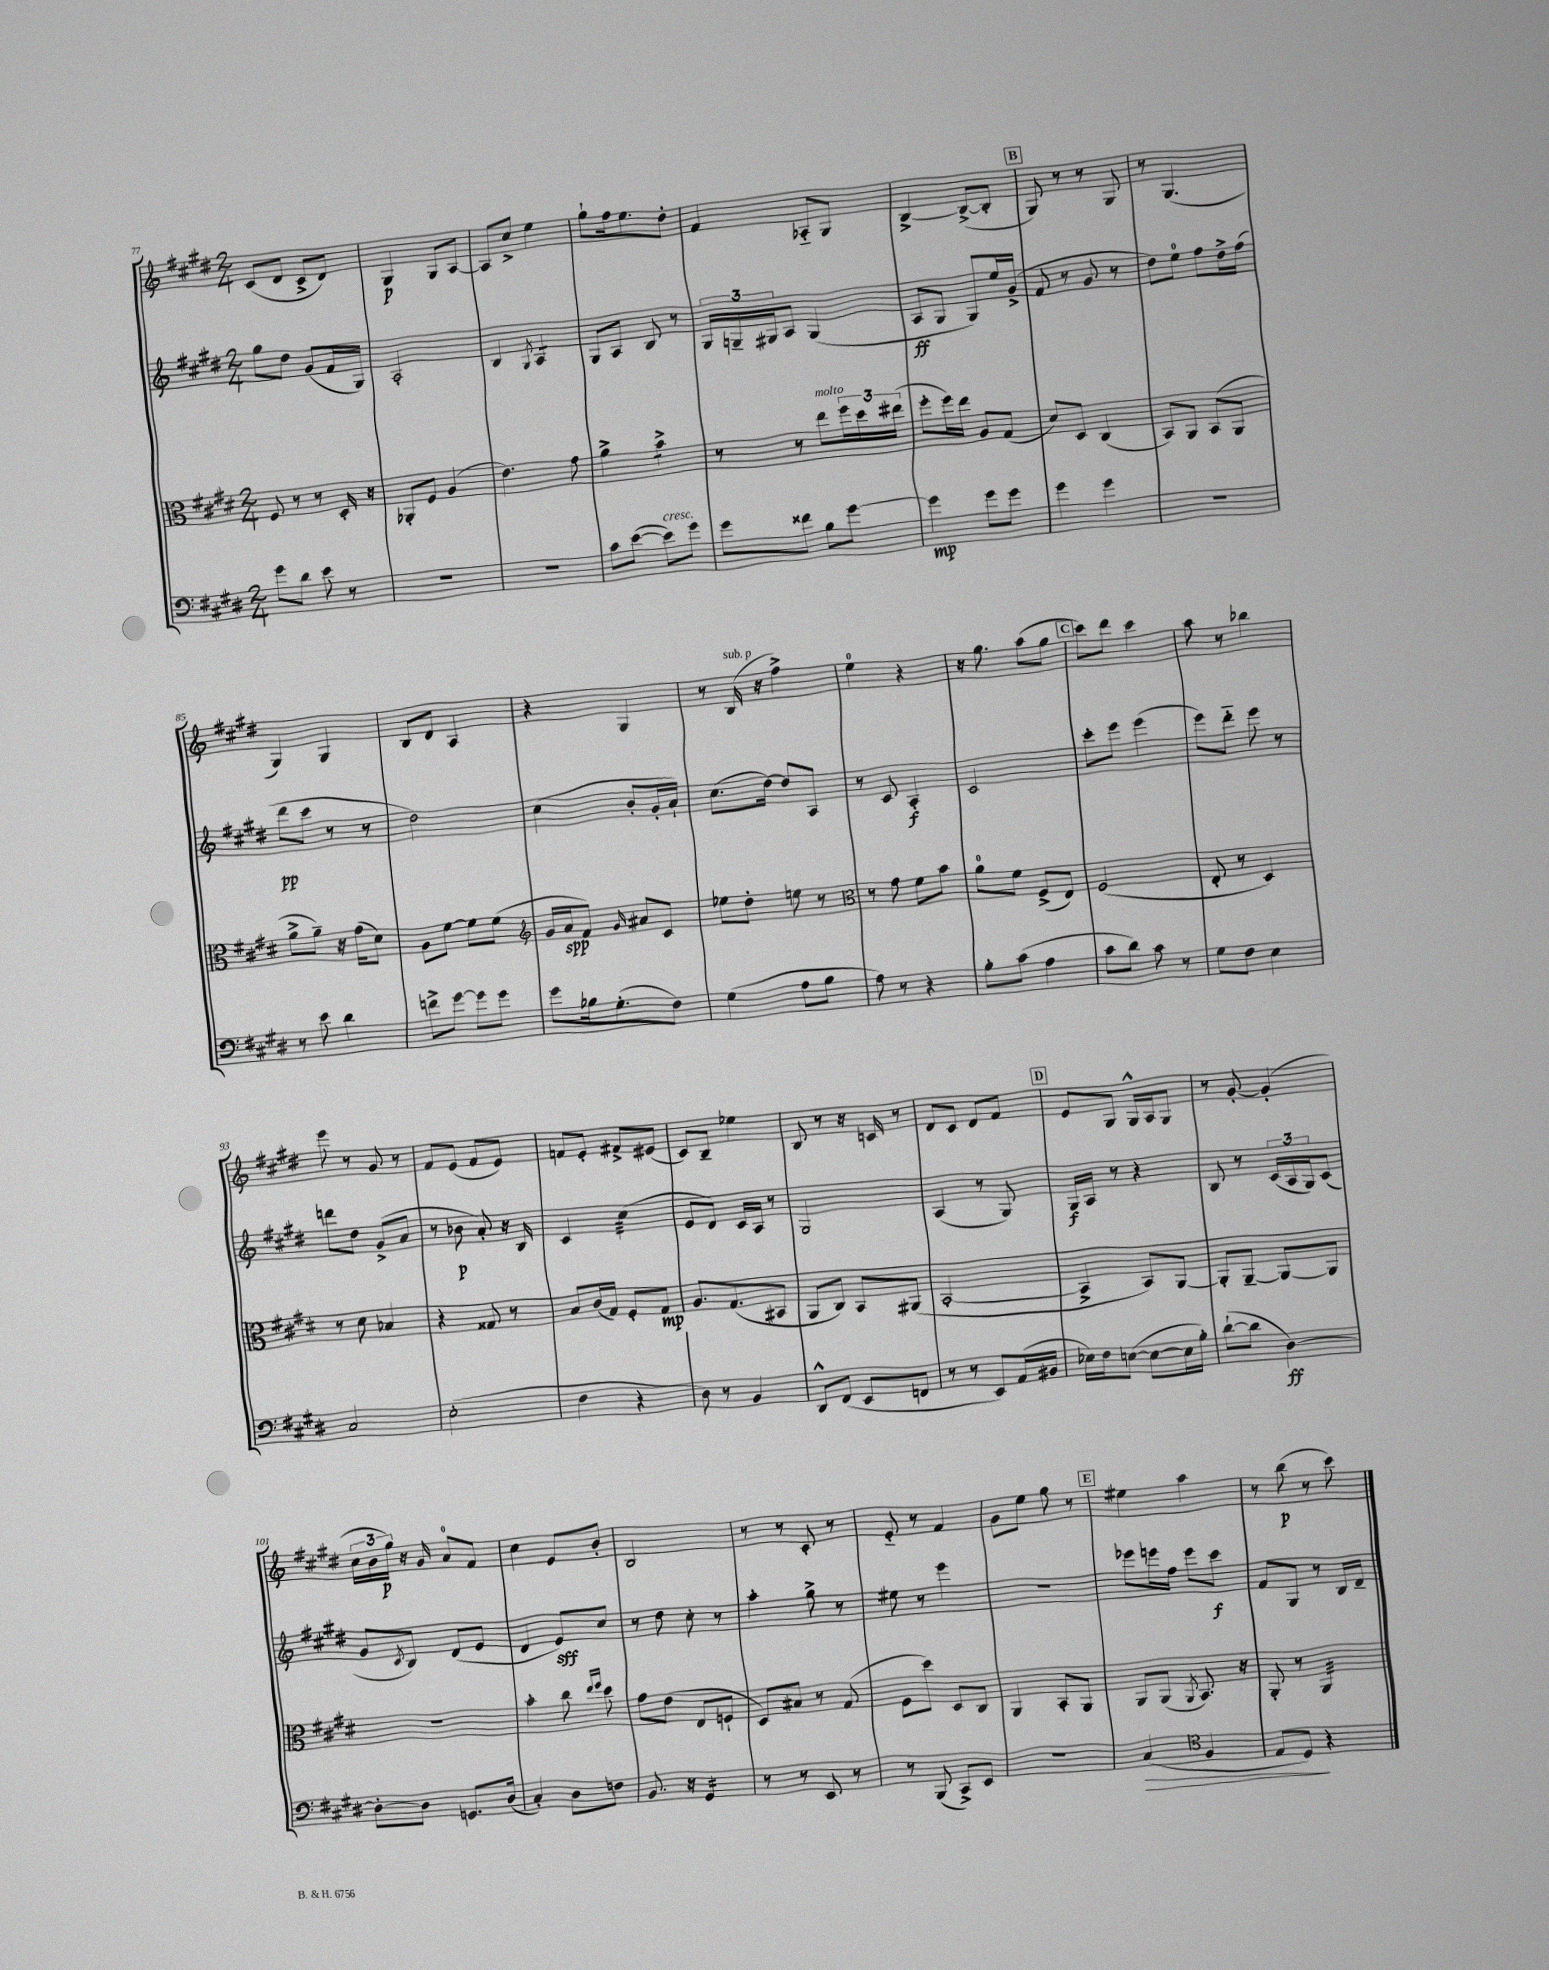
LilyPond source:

<<
\new StaffGroup <<
\new Staff = "s0" {
    \clef treble \key e \major \numericTimeSignature \time 2/4
    cis'8( dis'8 cis'8-> dis'8) |
    gis4\p gis8 a8~ |
    a8 cis''8-> e''4 |
    gis''8-! fis''16 e''8. dis''8-. |
    fis'4 aes8-_ gis8 |
    b4~-> b8~->( b8-. |
    \mark \markup { \box "B" } gis8) r8 r8 gis8 |
    r8 gis4.( |
    gis4) gis4 |
    b8 dis'8 a4 |
    r4 gis4 |
    r8 b16^\markup { \italic "sub. p" }( r16 fis''4->) |
    e''4-0 r4 |
    r16 gis''8. a''8( gis''8 |
    \mark \markup { \box "C" } cis'''8) dis'''8 cis'''4 |
    a''8 r8 bes''4 |
    e'''8 r8 gis'8 r8 |
    fis'8 e'8( fis'8 e'8) |
    f'8 e'8-. fis'8-> eis'8( |
    cis'8) b8-- ees''4 |
    b8 r8 r16 c'16 r8 |
    dis'8 cis'8 dis'8 fis'8 |
    \mark \markup { \box "D" } e'8 gis8 gis16-^ a16 gis8 |
    r8 gis'8~-. gis'4-.( |
    \tuplet 3/2 { cis''16 b'16 gis''16\p) } r16 gis'16 a'8-0 fis'8 |
    cis''4 e'8 b'8-. |
    b2 |
    r8 r8 cis'8-. r8 |
    e'8-_ r8 fis'4 |
    gis'8 e''8 gis''8 r8 |
    \mark \markup { \box "E" } eis''4 a''4 |
    r8 b''8\p( r8 cis'''8) \bar "|." |
}
\new Staff = "s1" {
    \clef treble \key e \major \numericTimeSignature \time 2/4
    gis''8 dis''8 gis'8( fis'16 gis16) |
    a2-. |
    b4 \acciaccatura { gis8 } a4:8 |
    gis8 a8 b8 r8 |
    \tuplet 3/2 { gis16 g16-- gis16 } a8 gis4( |
    a8\ff gis8 gis8) e''16 gis'16->( |
    \mark \markup { \box "B" } fis'8 r8 gis'8 r8 |
    dis''8) e''8-0 fis''8 dis''16-> fis''16( |
    dis'''8\pp cis'''8 r8 r8 |
    dis''2) |
    cis''4( b'8-. gis'16-. a'16-!) |
    cis''8.( dis''16~) dis''8 a8 |
    r8 cis'8 a4-.\f |
    cis'2 |
    \mark \markup { \box "C" } cis'''8-. e'''8 e'''4( |
    e'''8) dis'''8-_ e'''8 r8 |
    d'''8 dis''8 gis'8->( a'8 |
    r8 bes'8\p a'8-.) r16 b16 |
    cis'4 cis''4:32( |
    e'8 dis'8) cis'16 a16 r8 |
    gis2 |
    a4( r8 gis8) |
    \mark \markup { \box "D" } gis16\f a16 r8 r4 |
    b8 r8 \tuplet 3/2 { cis'16( a16 gis16) } cis'8( |
    gis'8 \acciaccatura { cis'8 } b8) dis'8( e'8 |
    dis'4 e'8\sff) cis''8 |
    r8 dis''8 cis''8-. r8 |
    a''4-. gis''8-> r8 |
    eis''8 r8 e'''4 |
    R2 |
    \mark \markup { \box "E" } ees'''8 e'''16 fis''16 e'''8 cis'''8\f |
    fis'8 gis8 r8 b16 dis'16-- \bar "|." |
}
\new Staff = "s2" {
    \clef alto \key e \major \numericTimeSignature \time 2/4
    fis8 r8 r8 dis16-. r16 |
    aes,8-. fis8 a4( |
    e'4.) gis'8 |
    a'4-> b'4:8-> |
    r8 r8 e''8^\markup { \italic "molto" } \tuplet 3/2 { fis''16 dis''16 eis''16( } |
    fis''8-. fis''16) e''16 a8 gis8( |
    \mark \markup { \box "B" } dis'8) dis8 cis4( |
    b,8) a,8 b,8( a,8 |
    a'8-> a'8--) r16 gis'16( dis'8) |
    a8 fis'8~ fis'8 fis'8( |
    \clef treble gis'16 a'16\spp fis'8) \grace { gis'16 } ais'8 cis'8 |
    ees''8 dis''8-. e''8 r8 |
    \clef alto r8 gis'8 fis'8 b'8 |
    a'8-0 fis'8 fis8->( e8) |
    \mark \markup { \box "C" } fis2( |
    e8-. r8 dis4) |
    r8 dis'8 bes4 |
    r4 gisis8 r8 |
    b8 cis'16( gis16) fis8-. gis8\mp |
    a8. gis8.( bis,8 |
    a,8 cis8) b,8 ais,8( |
    b,2~-. |
    \mark \markup { \box "D" } b,4-> b,8) a,8~ |
    a,8-. a,8~-- a,8~ a,8 |
    R2 |
    b'4-. cis''8 \grace { e''16 fis''16 } dis''8 |
    gis'8 e'8( e8 f8-! |
    dis8) bis8 r8 gis8( |
    fis8 dis''8) dis8 cis8 |
    a,4 b,8-. a,8 |
    \mark \markup { \box "E" } a,8 a,8( \acciaccatura { a,8 } b,8.) r16 |
    a,8-. r8 a,4:32 \bar "|." |
}
\new Staff = "s3" {
    \clef bass \key e \major \numericTimeSignature \time 2/4
    gis'8 dis'8 e'8 r8 |
    R2 |
    R2 |
    cis'8 e'8~( e'8^\markup { \italic "cresc." }) gis'8 |
    gis'8 fisis'8 b8 gis'8~ |
    gis'4\mp gis'8 gis'8 |
    \mark \markup { \box "B" } gis'4 gis'4 |
    r2 |
    r8 e'8 dis'4 |
    f'8-> gis'8~ gis'8 gis'8 |
    gis'8 bes16 gis8.-.( fis8) |
    gis4( a8 b8 |
    a8) r8 r4 |
    b8-. cis'8( a4 |
    \mark \markup { \box "C" } cis'8 dis'8) cis'8 r8 |
    gis8 fis8 e4 |
    cis2 |
    e2-.( |
    fis4 r4 |
    dis8) r8 b,4 |
    dis,8-^ fis,8( e,8 f,8 |
    r8 r8 e,8) a,16( bis,16 |
    \mark \markup { \box "D" } ees16) fis16 e8~( e8~ e16 b16-.) |
    dis'8~-!( dis'8 dis4~\ff) |
    dis8~-. dis8 g,8. dis16( |
    cis4-.) dis8 f8 |
    b,8. r16 gis,4:16 |
    r8 r8 e,8 r8 |
    r8 b,,8( cis,8->) e,8 |
    R2 |
    \mark \markup { \box "E" } cis4\>( \clef tenor fis4 |
    e8 dis8\!) r4 \bar "|." |
}
>>
>>
\layout { \context { \Score currentBarNumber = #77 } }
